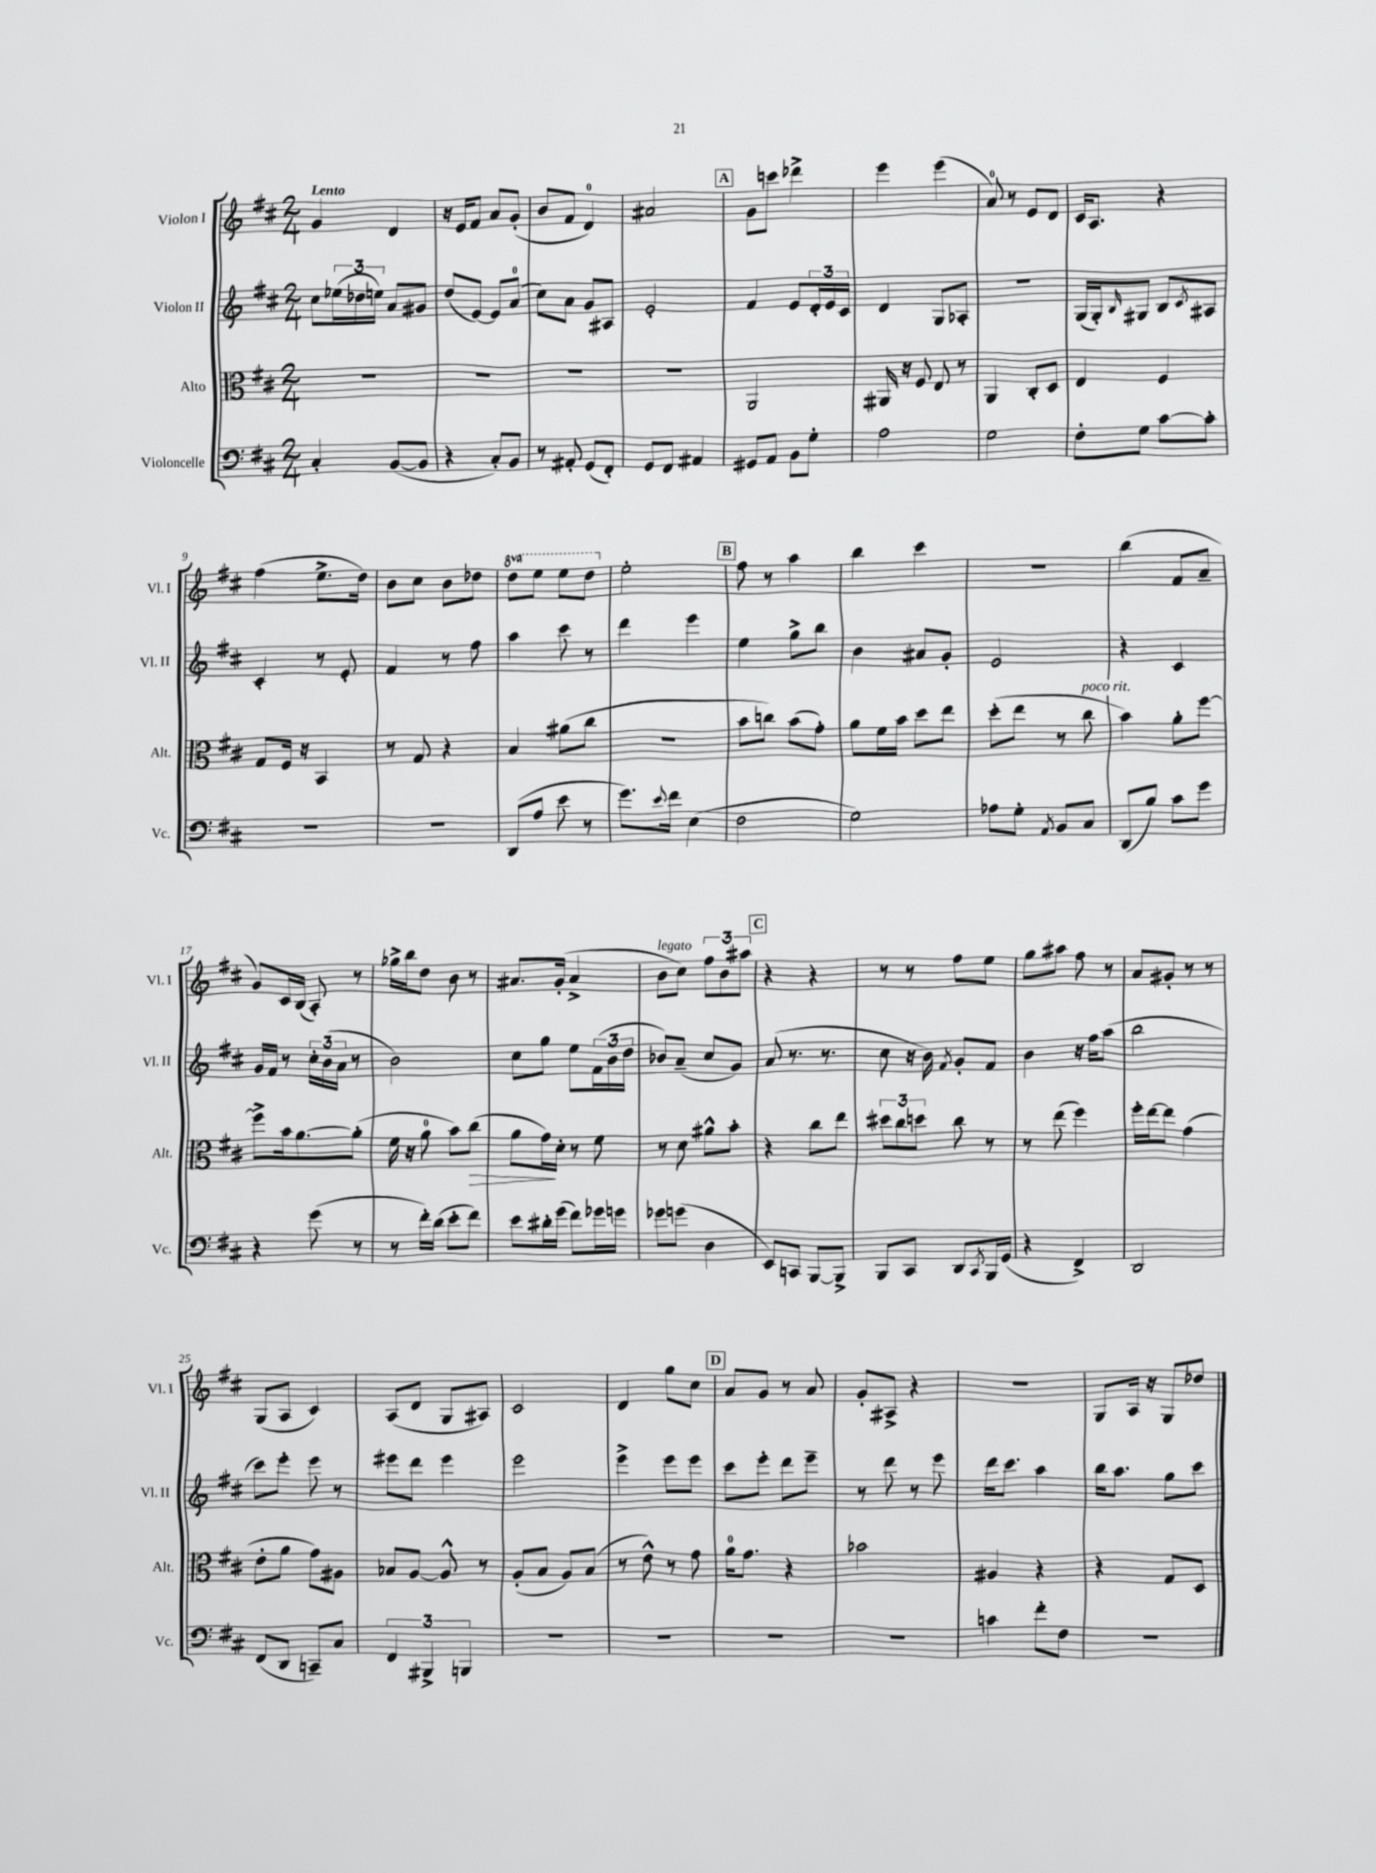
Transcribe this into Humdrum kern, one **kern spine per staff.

**kern	**kern	**kern	**kern
*staff4	*staff3	*staff2	*staff1
*clefF4	*clefC3	*clefG2	*clefG2
*k[f#c#]	*k[f#c#]	*k[f#c#]	*k[f#c#]
*M2/4	*M2/4	*M2/4	*M2/4
4C#'	2r	8cc#	4g
.	.	(24ee-	.
.	.	24dd-	.
.	.	24ee)	.
([8BB	.	8a	4d
8BB]	.	8g#	.
=	=	=	=
4r	2r	(8dd	16r
.	.	.	16e
.	.	[8e)	8f#
8C#')	.	8e]	8a
8BB	.	(8a	(8g'
=	=	=	=
8r	2r	8cc#)	8b
8AA#'	.	8a	8f#
(8GG	.	8g	4d)
8FF#')	.	8A#	.
=	=	=	=
8GG	2r	2e'	2a#
8FF#	.	.	.
4AA#	.	.	.
=	=	=	=
8GG#	2AA	4f#	8g
8AA	.	.	8ccc
8BB	.	8e	4ddd-^
8G'	.	24d'	.
.	.	24e	.
.	.	24c#	.
=	=	=	=
2A	16AA#	4d	4eee
.	16r	.	.
.	8F#	.	.
.	8E	8G	(4eee
.	8r	8A-'	.
=	=	=	=
2G	4AA	2r	8a)
.	.	.	8r
.	8C#'	.	8e
.	8D	.	8d
=	=	=	=
8F#'	4E	(16G	16c#
.	.	16G')	8.A
.	.	16qqB	.
8G	.	8G#	.
[8c#	4F#	8B	4r
.	.	8qc#	.
8c#']	.	8A#	.
=	=	=	=
2r	8G	4c#'	(4ff#
.	16F#	.	.
.	16r	.	.
.	4BB	8r	8.ee^
.	.	8e'	.
.	.	.	16dd)
=	=	=	=
2r	8r	4f#	8b
.	8G	.	8cc#
.	4r	8r	8b
.	.	8ff#	8dd-
=	=	=	=
(8DD	4B	4aa	8ddd
8A	.	.	8eee
8e	(8a#	8ccc#	8eee
8r	8cc#	8r	8ddd
=	=	=	=
8.g)	2r	4ddd	2ee'
8qqe	.	.	.
16f#	.	.	.
(4E	.	4eee	.
=	=	=	=
2F#	8b	4ee	8ff#
.	8cc)	.	8r
.	(8b	8gg^	4aa
.	8g')	8bb	.
=	=	=	=
2G)	8a	4b	4bb
.	16f#	.	.
.	16b	.	.
.	8dd	8a#	4ccc#
.	8ee	8g'	.
=	=	=	=
8A-	(8dd'	2e	2r
8G'	8ee	.	.
8qAA	.	.	.
8BB	8r	.	.
8C#	8cc#	.	.
=	=	=	=
(8DD	4b)	4r	(4bb
8B)	.	.	.
8c#	8a'	4c#	8f#
8g	[8ff#	.	8a~
=	=	=	=
4r	8ff#^]	16g	8g)
.	.	16f#	.
.	16b	8r	16c#
.	[8.a	.	(16B
(8g	.	24cc#'	8A')
.	.	(24b	.
.	.	24a	.
8r	(8a']	8r	8r
=	=	=	=
8r	16f#	2b)	16gg-^
.	16r	.	16bb
16f#')	8a	.	8dd
(16d	.	.	.
8e'	8b)	.	8b
8f#)	(8cc#	.	8r
=	=	=	=
8e	8a	8cc#	8.a#
16d#'	16g)	8gg	.
(16g	16d'	.	(16g'
8f#)	8r	8ee	4a#^
16g-	8f#	(24f#	.
.	.	24b	.
16g	.	.	.
.	.	24dd	.
=	=	=	=
8g-	8r	8b-)	8b
(8g	8d	(8a~	8cc#)
4D	8a#^^	8cc#	12ff#
.	.	.	12b
.	8b'	8g)	.
.	.	.	12aa#
=	=	=	=
8EE)	4r	(8a	4r
8CC	.	8.r	.
[8BBB	8cc#	.	4r
.	.	8.r	.
8BBB^]	8ee	.	.
=	=	=	=
8BBB	12dd#	8cc#	8r
.	12cc#	.	.
8CC#	.	16r	8r
.	12dd	.	.
.	.	16b)	.
.	.	8qf#	.
8DD	8cc#	8g'	8ff#
8qCC#	.	.	.
16BBB	8r	8f#	8ee
(16GG	.	.	.
=	=	=	=
4r	8r	4b	8gg
.	(8ee	.	8aa#
4FF#^)	4ff#)	16r	8ff#
.	.	16ff#	.
.	.	(8aa	8r
=	=	=	=
2DD	16ff#'	2bb	8a
.	[16ee	.	.
.	8ee]	.	8g#'
.	(4g	.	8r
.	.	.	8r
=	=	=	=
(8FF#	8e'	8ccc#)	(8G
8DD	8a	8eee'	8A
8CC~)	8g)	8eee	4c#)
8C#	8A#	8r	.
=	=	=	=
6FF#	8B-	8eee#	(8A
.	[8A	8ddd	8d
6BBB#^	.	.	.
.	8A^^]	4eee#	8G
6BBB	.	.	.
.	8r	.	8A#)
=	=	=	=
2r	(8A'	2eee	2c#
.	8B	.	.
.	8A)	.	.
.	(8B	.	.
=	=	=	=
2r	8r	4eee^	4d
.	8e^^)	.	.
.	8r	8eee	8gg
.	8g	8eee	8cc#
=	=	=	=
2r	16a	8ccc#	8a
.	8.g	.	.
.	.	8eee'	8g
.	4r	8ddd	8r
.	.	8eee~	8a
=	=	=	=
2r	2b-	8r	8g'
.	.	8ddd	8A#^
.	.	8r	4r
.	.	8eee	.
=	=	=	=
4c	4A#	16ddd	2r
.	.	8.ccc#	.
8f#'	4r	4aa	.
8F#	.	.	.
=	=	=	=
2r	4r	16bb	8G
.	.	8.aa	.
.	.	.	16A
.	.	.	16r
.	8G	8gg	8G
.	8D	8ccc#	8dd-
==	==	==	==
*-	*-	*-	*-
